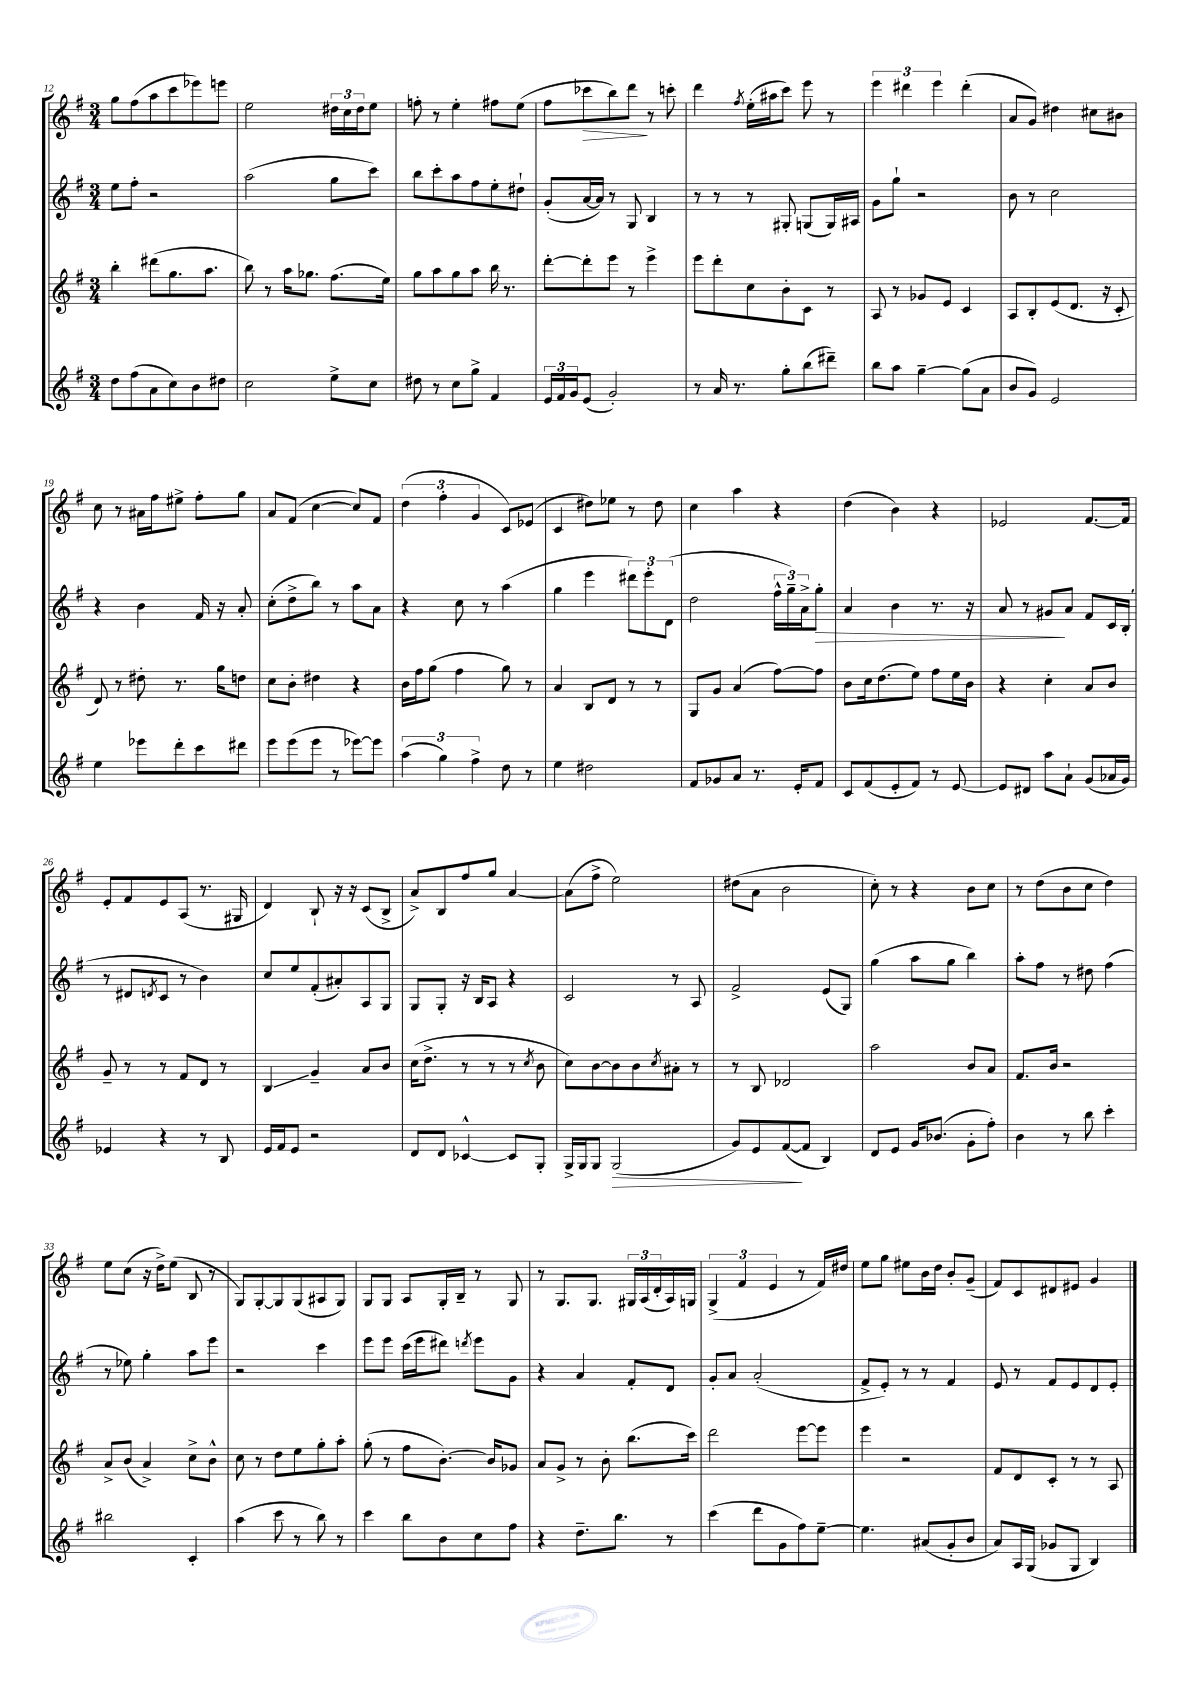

**kern	**kern	**kern	**kern
*staff4	*staff3	*staff2	*staff1
*clefG2	*clefG2	*clefG2	*clefG2
*k[f#]	*k[f#]	*k[f#]	*k[f#]
*M3/4	*M3/4	*M3/4	*M3/4
8dd\L	4bb'\	8ee\L	8gg\L
(8ff#\	.	8ff#'\J	(8ff#\
8a\	(8ddd#\L	2r	8aa\
8cc\)	8.gg\	.	8ccc\
8b\	.	.	8eee-\)
.	8.aa\J	.	.
8dd#\J	.	.	8eee\J
=	=	=	=
2cc\	8bb\)	(2aa\	2ee\
.	8r	.	.
.	16aa\LK	.	.
.	8.gg-\J	.	.
8ee^\L	(8.ff#\L	8gg\L	24dd#\LL
.	.	.	24cc\
.	.	.	24dd#\J
8cc\J	.	8ccc\J)	8ee\J
.	16ee\Jk)	.	.
=	=	=	=
8dd#\	8gg\L	8bb\L	8ff'\
8r	8aa\	8ccc'\	8r
8cc\L	8gg\	8aa\	4ee'\
8gg^\J	8aa\J	8ff#\	.
4f#/	16bb\	8ee'\	8ff#\L
.	8.r	.	.
.	.	8dd#`\J	(8ee\J
=	=	=	=
24e/LL	[8ddd'\L	(8g'/L	8ff#\L
24f#/	.	.	.
24g/J	.	.	.
(8e/J	8ddd'\]	[16a/L	8ccc-\
.	.	16a/]JJ)	.
2g'/)	8eee\J	8r	8bb\)
.	8r	8G/	8ddd\J
.	4eee^\	4B/	8r
.	.	.	8ccc'\
=	=	=	=
8r	8eee\L	8r	4ddd\
16a/	8ddd'\	8r	.
8.r	.	.	.
.	.	.	8qff#/
.	8cc\	8r	(16ee'\LL
.	.	.	16aa#\J
8gg'\L	8b'\	8G#'/	8ccc\J)
(8bb\	8c\J	(8G/L	8eee\
8ddd#~\J)	8r	16G/L)	8r
.	.	16A#/JJ	.
=	=	=	=
8bb\L	8A/	8g\L	6eee\
8aa\J	8r	8gg`\J	.
.	.	.	6ddd#\
[4gg~\	8g-/L	2r	.
.	.	.	6eee\
.	8e/J	.	.
(8gg\]L	4c/	.	(4ddd#'\
8a\J	.	.	.
=	=	=	=
8b/L	8A/L	8b\	8a/L
8g/J)	8B'/	8r	8g/J)
2e/	(8e/	2cc\	4dd#\
.	8.d/J	.	.
.	.	.	8cc#\L
.	16r	.	.
.	8c'/	.	8b#\J
=	=	=	=
4ee\	8d/)	4r	8cc\
.	8r	.	8r
8eee-\L	8dd#'\	4b\	16a#\LL
.	.	.	16ff#\J
8ddd'\	8.r	.	8ee#^\J
8ccc\	.	16f#/	8ff#'\L
.	16gg\LK	16r	.
8ddd#\J	8dd\J	8a'/	8gg\J
=	=	=	=
8eee\L	8cc\L	(8cc'\L	8a/L
(8eee\	8b'\J	8dd^\	(8f#/J
8eee\J	4dd#\	8bb\J)	[4cc\
8r	.	8r	.
[8eee-\L)	4r	8aa\L	8cc/]L)
8eee-\]J	.	8a\J	8f#/J
=	=	=	=
(6aa\	16b\LL	4r	(6dd\
.	16ff#\J	.	.
.	(8gg\J	.	.
6gg\)	.	.	6ff#'\
.	4ff#\	8cc\	.
6ff#^\	.	.	6g/
.	.	8r	.
8dd\	8gg\)	(4aa\	8c/L)
8r	8r	.	(8e-/J
=	=	=	=
4ee\	4a/	4gg\	4c/
2dd#\	8B/L	4eee\	8dd#\L)
.	8d/J	.	8ee-\J
.	8r	12ddd#\L)	8r
.	.	12eee'\	.
.	8r	.	8dd#\
.	.	(12d\J	.
=	=	=	=
8f#/L	8G/L	2dd\	4cc\
8g-/	8g/J	.	.
8a/J	(4a/	.	4aa\
8.r	.	.	.
.	[8ff#\L)	24ff#^^\LL	4r
.	.	24gg~\)	.
16e'/LK	.	.	.
.	.	24a^\J	.
8f#/J	8ff#\]J	8gg'\J	.
=	=	=	=
8c/L	8b\L	4a/	(4dd\
(8f#/	16cc\k	.	.
.	(8.dd\	.	.
8e'/	.	4b\	4b\)
8f#/J)	8ee\J)	.	.
8r	8ff#\L	8.r	4r
[8e/	16ee\L	.	.
.	16b\JJ	16r	.
=	=	=	=
8e/]L	4r	8a/	2e-/
8d#/J	.	8r	.
8aa\L	4cc'\	8g#/L	.
8a`\J	.	8a/J	.
(8g/L	8a/L	8f#/L	[8.f#/L
16a-/L	8b/J	16c/L	.
16g/JJ)	.	(16B'/JJ	16f#/]Jk
=	=	=	=
4e-/	8g~/	8r	8e'/L
.	8r	8d#/L	8f#/
.	.	8qd/	.
4r	8r	8c/J	8e/
.	8f#/L	8r	(8A/J
8r	8d/J	4b\)	8.r
8B/	8r	.	.
.	.	.	16G#/
=	=	=	=
16e/LL	4B/	8cc/L	4d/)
16f#/J	.	.	.
8e/J	.	8ee/	.
2r	4g~/	(8f#'/	8B`/
.	.	8a#'/)	16r
.	.	.	16r
.	8a/L	8A/	(8c/L
.	8b/J	8G/J	8B^/J
=	=	=	=
8d/L	(16cc\LK	8G/L	8a^/L)
.	8.dd^\J	.	.
8d/J	.	8G'/J	8B/
[4c-^^/	8r	16r	8ff#/
.	.	16B/LK	.
.	8r	8A/J	8gg/J
8c-/]L	8r	4r	[4a/
.	8qcc/	.	.
8G'/J	8b\	.	.
=	=	=	=
16G^/LL	8cc\L)	2c/	(8a\]L
16G/J	.	.	.
8G/J	[8b\	.	8ff#^\J
(2G/	8b\]	.	2ee\)
.	8b\	.	.
.	8qcc/	.	.
.	8a#'\J	8r	.
.	8r	8A/	.
=	=	=	=
8g/L)	8r	2f#^/	(8dd#\L
8e/	8B/	.	8a\J
([8f#/	2d-/	.	2b\
8f#/]J	.	.	.
4B/)	.	(8e/L	.
.	.	8G/J)	.
=	=	=	=
8d/L	2aa\	(4gg\	8cc'\)
8e/J	.	.	8r
16g/LK	.	8aa\L	4r
(8.b-/J	.	.	.
.	.	8gg\J	.
8g'\L	8b/L	4bb\)	8b\L
8ff#'\J)	8a/J	.	8cc\J
=	=	=	=
4b\	8.f#/L	8aa'\L	8r
.	.	8ff#\J	(8dd\L
.	16b/Jk	.	.
8r	2r	8r	8b\
8bb\	.	8dd#\	8cc\J
4ccc'\	.	(4ff#\	4dd\)
=	=	=	=
2bb#\	8a^/L	8r	8ee\L
.	(8b/J	8ee-\)	(8cc\J
.	4a^/)	4gg'\	16r
.	.	.	16dd^\LK)
.	.	.	(8ee\J
4c'/	8cc^\L	8aa\L	8B/
.	8b^^\J	8eee\J	8r
=	=	=	=
(4aa\	8cc\	2r	8G/L)
.	8r	.	[8G'/
8ccc\	8dd\L	.	8G/]
8r	8ee\	.	(8G/
8bb\)	8gg'\	4ccc\	8A#/
8r	8aa'\J	.	8G/J)
=	=	=	=
4ccc\	(8gg'\	8eee\L	8G/L
.	8r	8eee\J	8G/J
8bb\L	8ff#\L	(16ccc\LL	8A/L
.	.	16eee\J	.
8b\	[8.b'\J)	8ddd#\J)	16G'/L
.	.	.	16B~/JJ
.	.	8qddd/	.
8cc\	.	8eee\L	8r
.	16b/]LK	.	.
8ff#\J	8g-/J	8g\J	8G/
=	=	=	=
4r	8a/L	4r	8r
.	8g^/J	.	8.G/L
8.dd~\L	8r	4a/	.
.	.	.	8.G/J
.	8b'\	.	.
8.bb\J	.	.	.
.	(8.bb\L	8f#'/L	24G#/LL
.	.	.	(24A/
.	.	.	24d'/
8r	.	8d/J	16A/)
.	16ccc\Jk)	.	16G/JJ
=	=	=	=
(4ccc\	2ddd\	8g'/L	(6G^/
.	.	8a/J	.
.	.	.	6f#/
8ddd\L	.	(2a'/	.
.	.	.	6e/
8g\	.	.	.
8ff#\)	[8eee\L	.	8r
[8ee~\J	8eee\]J	.	16f#/LL)
.	.	.	16dd#/JJ
=	=	=	=
4.ee\]	4eee\	8f#^/L	8ee\L
.	.	8e'/J)	8gg\J
.	2r	8r	8ee#\L
(8a#/L	.	8r	16b\L
.	.	.	16dd\JJ
8g'/	.	4f#/	8b'/L
8b/J	.	.	(8g~/J
=	=	=	=
8a/L)	8f#/L	8e/	8f#/L)
16A/L	8d/	8r	8c/
(16G/JJ	.	.	.
8g-/L	8c'/J	8f#/L	8d#/
8G/J	8r	8e/	8e#/J
4B/)	8r	8d/	4g/
.	8A/	8e'/J	.
==	==	==	==
*-	*-	*-	*-
